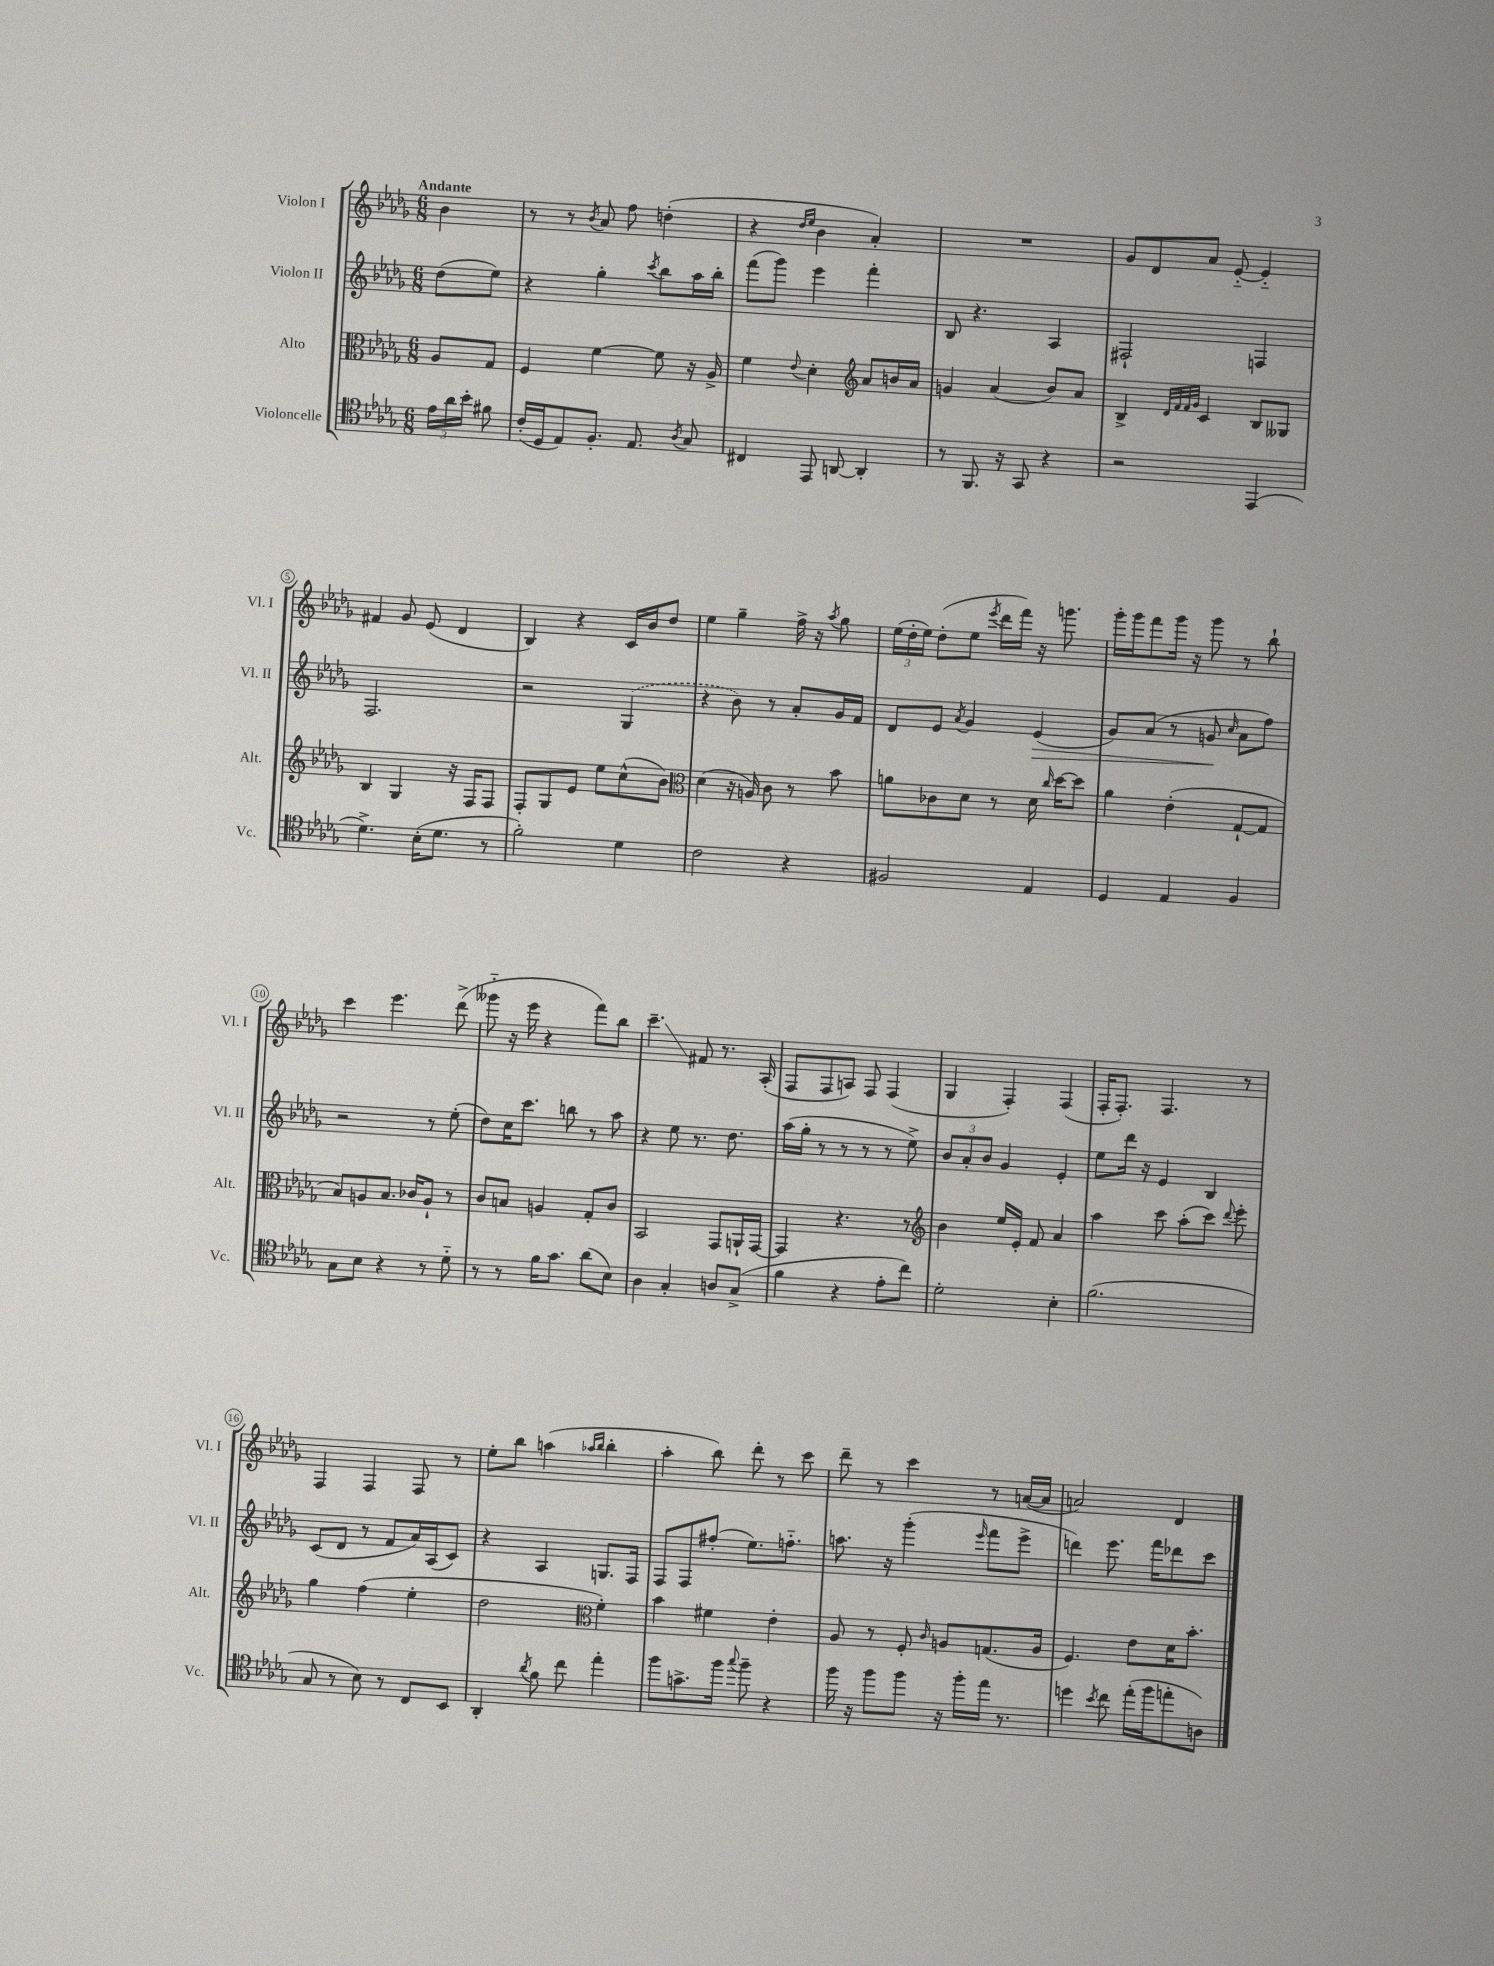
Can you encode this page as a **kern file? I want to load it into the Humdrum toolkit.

**kern	**kern	**kern	**kern
*staff4	*staff3	*staff2	*staff1
*clefC4	*clefC3	*clefG2	*clefG2
*k[b-e-a-d-g-]	*k[b-e-a-d-g-]	*k[b-e-a-d-g-]	*k[b-e-a-d-g-]
*M6/8	*M6/8	*M6/8	*M6/8
24e-\LL	8A-/L	(8dd-\L	4b-\
24a-\	.	.	.
24b-'\JJ	.	.	.
8f#\	8G-/J	8ee-\J)	.
=	=	=	=
(16c'/LL	4F/	4r	8r
16D-/J	.	.	.
8E-/)	.	.	8r
.	.	.	8qb-/
8.F'/J	[4f\	4gg-'\	8a-/
.	.	.	8ff\
8.E-/	.	.	.
.	.	8qccc/	.
.	8f\]	8bb-\L	(4dd'\
8qA-/	.	.	.
8G-/	16r	16aa-\L	.
.	16A-^/	16bb-'\JJ	.
=	=	=	=
4C#/	4f\	(8fff\L	4r
.	.	8ggg-\J)	.
.	.	.	16qqdd-/LL
.	8qqe-/	.	16qqee-/JJ
8EE-/	4d-'\	4eee-\	4b-\
[8AA/	.	.	.
*	*clefG2	*	*
4AA'/]	8a-/L	4fff'\	4a-'/)
.	16b/L	.	.
.	16a-/JJ	.	.
=	=	=	=
8r	4g/	8B-/	2.r
8.FF/	.	4.r	.
.	(4a-/	.	.
16r	.	.	.
8GG-/	.	.	.
4r	8b-/L)	4A-/	.
.	8a-/J	.	.
=	=	=	=
2r	4B-^/	2F#`/	8g-/L
.	.	.	8d-/
.	32qqd-/LLL	.	.
.	32qqf/	.	.
.	32qqf/	.	.
.	32qqg-/JJJ	.	.
.	4c/	.	8a-/J
.	.	.	[8e-'~/
(4EE-/	8B-/L	4F/	4e-'~/]
.	8G--/J	.	.
=	=	=	=
4.d-^\)	4B-/	2.F/	4f#/
.	4G-/	.	8g-/
(16B-'\LK	.	.	(8e-/
8.d-\J	.	.	.
.	16r	.	4d-/
.	16F/LK	.	.
8r	8F/J	.	.
=	=	=	=
2f'\)	8F'/L	2r	4B-/)
.	8G-/	.	.
.	8e-/J	.	4r
.	8ee-\L	.	.
4d-\	(8cc^^\	(4G-/	16c/LL
.	.	.	16b-/J
.	8b-\J)	.	8dd-/J
=	=	=	=
*	*clefC3	*	*
2c\	(4d-\	4r	4ee-\
.	16r	8b-\)	4gg-~\
.	16A/)	.	.
.	8c\	8r	.
4r	8r	8a-'/L	16ff^\
.	.	.	16r
.	.	.	8qaa-/
.	8b-\	16g-/L	8gg-\
.	.	16f/JJ	.
=	=	=	=
2F#/	8a\L	8d-/L	(24ee-\LL
.	.	.	24dd-'\
.	.	.	24ee-\JJ)
.	8c-\	8e-/J	(8dd-'\L
.	.	8qa-/	.
.	8d-\J	4g-/	8ee-\J
.	.	.	8qeee-/
.	8r	.	16ddd-\LL
.	.	.	16fff\JJ)
4E-/	16d-\	(4e-/	16r
.	16qqcc/	.	.
.	[16dd-\LK	.	8.ggg\
.	8dd-\]J	.	.
=	=	=	=
4D-/	4a-\	8g-/L)	16ggg-'\LL
.	.	.	16ggg-\J
.	.	(8a-/J	8fff\
4E-/	(4e-'\	8r	16ggg-\Jk
.	.	.	16r
.	.	8g/	8ggg-\
.	.	16qqcc/	.
4F/	[8G-`/L	8a-\L	8r
.	8G-/]J	8ff\J)	8bb-`\
=	=	=	=
8G-\L	8B-/L)	2r	4ccc\
8B-\J	8A/	.	.
4r	8.B-/J	.	4.eee-\
.	16c-/LK	.	.
8r	8A`/J	8r	.
8d-'~\	8r	(8ee-'\	(8ddd-^\
=	=	=	=
8r	8c/L	8dd-\L)	8ggg--'~\
8r	8B/J	16cc\K	16r
.	.	8.ccc\J	16eee-\
16f\LK	4A/	.	4r
8.g-\J	.	.	.
.	.	8bb\	.
(8a-\L	8G-'/L	8r	8fff\L)
8B-\J)	8c/J	8aa-\	8bb-\J
=	=	=	=
4A-\	2BB-/	4r	4.ccc~\
4G-'/	.	8ee-\	.
.	.	8.r	8f#/
8A/L	8GG-/L	.	8.r
.	.	8.dd-\	.
(8G-^/J	16AA`/L	.	.
.	[16GG-/JJ	.	(16A-'/
=	=	=	=
4f\	4GG-/]	(16aa-\LL	8F/L
.	.	16gg-'\JJ	.
.	.	8r	8F/
4r	4.r	8r	8A/J)
.	.	8r	8F/
8e-'\L	.	8r	(4F/
8cc\J)	8r	8ee-^\)	.
=	=	=	=
*	*clefG2	*	*
2d-'\	4b-\	12b-/L	4G-/
.	.	12a-'/	.
.	.	12b-/J	.
.	16ee-/LL	4g-/	4F'/)
.	16e-'/JJ	.	.
.	8f/	.	.
4B-'\	4a-/	4e-'/	(4F/
=	=	=	=
(2.f\	4aa-\	8ee-\L	16F'/LK
.	.	.	8.F'/J)
.	.	16ddd-\Jk	.
.	.	16r	.
.	8ccc\	4e-/	4.F/
.	(8aa-'\L	.	.
.	8ccc\J)	4B-/	.
.	8qqddd-/	.	.
.	8eee-'\	.	8r
=	=	=	=
8G-/	4gg-\	(8c/L	4F/
8r	.	8d-/J	.
8B-\)	(4ff\	8r	4F/
8r	.	8f/L	.
8C/L	4ee-'\	16a-/L)	8F/
.	.	(16A-/J	.
8BB-/J	.	8c/J)	8r
=	=	=	=
4AA-'/	2dd-\	4r	8ee-'\L
.	.	.	8bb-\J
8qa-/	.	.	.
8f\	.	4A-/	(4aa\
8cc\	.	.	.
*	*clefC3	*	*
.	.	.	16qqaa-/LL
.	.	.	16qqbb-/JJ
4ee-'\	4f'\)	8.G/L	4bb-'\
.	.	16F/Jk	.
=	=	=	=
8ff\L	4b-\	8F/L	4aa-'\
8.g^\	.	8F/	.
.	4f#\	(8ff#'/J	8bb-\)
16ff\Jk	.	.	.
8qqgg-/	.	.	.
8ff~\	.	8.ee-\L)	8ddd-'\
4r	4e-'\	.	8r
.	.	8.ff'~\J	.
.	.	.	8ccc\
=	=	=	=
16ff\	8A-/	8.aa\	8ddd-~\
16r	.	.	.
8ff\L	8r	.	8r
.	.	16r	.
8ff\J	8F'/	(4ggg-'\	4ccc\
.	16qqc/	.	.
16r	8A/L	.	.
16ff'\LL	.	.	.
.	.	16qqeee-/	.
16ee-\JJ	(8.G/	8fff\L	8r
8.r	.	.	.
.	.	8eee-^\J	([16a/LL
.	16A/Jk	.	16a/]JJ
=	=	=	=
4dd\	4.F/)	4ddd\)	2a/)
8qb-/	.	.	.
8cc\	.	8.eee-\	.
(16ee-'\LL	8e-\L	.	.
16ff\J	.	16fff\LK	.
8ee'\	16d-\K	8ddd-\	4d-/
.	8.b-'\J	.	.
8A\J)	.	8ccc\J	.
==	==	==	==
*-	*-	*-	*-
